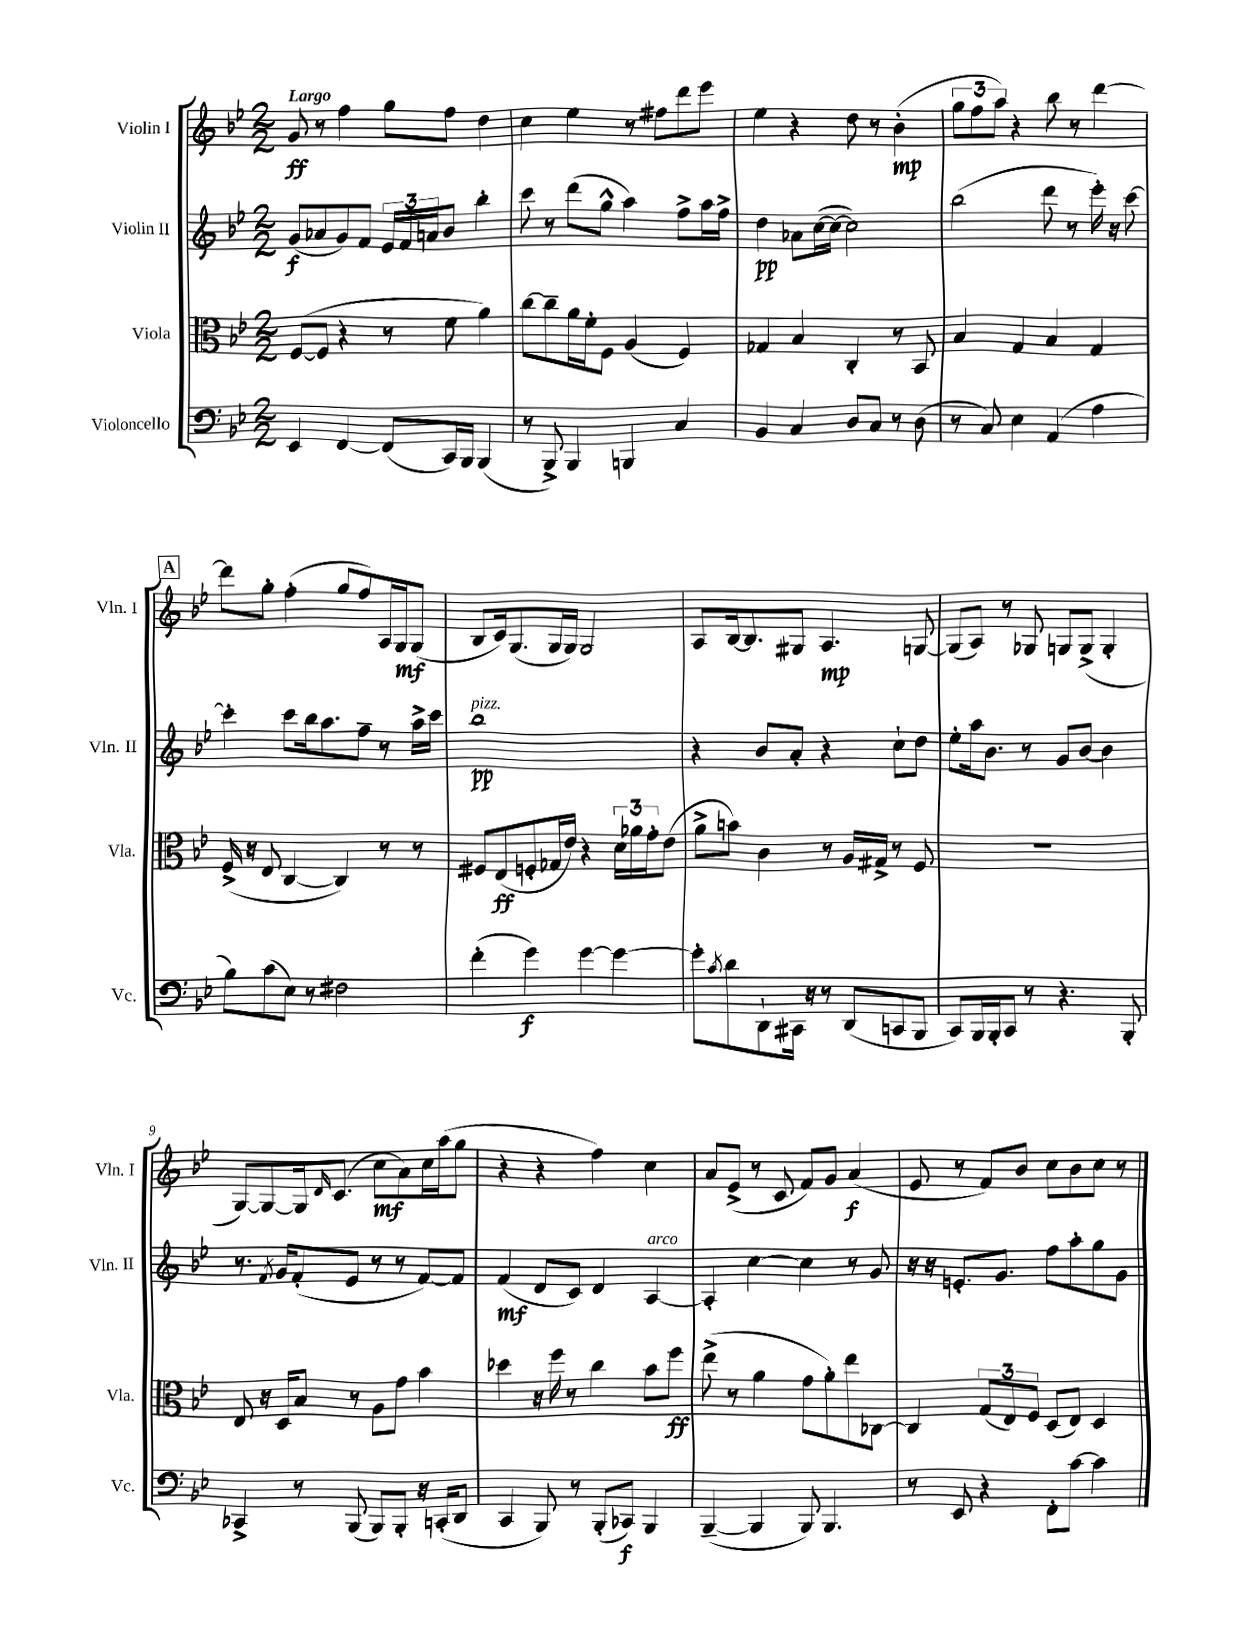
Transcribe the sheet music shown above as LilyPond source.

<<
\new StaffGroup <<
\new Staff = "s0" \with { instrumentName = "Violin I" shortInstrumentName = "Vln. I" } {
    \clef treble \key bes \major \numericTimeSignature \time 2/2 \tempo "Largo"
    g'8\ff r8 f''4 g''8 f''8 d''4 |
    c''4 ees''4 r8 fis''8 d'''8 ees'''8 |
    ees''4 r4 d''8 r8 bes'4-.\mp( |
    \tuplet 3/2 { g''8 f''8 a''8) } r4 bes''8 r8 d'''4~ |
    \mark \markup { \box "A" } d'''8 g''8-. f''4-.( g''8 f''8) a16 g16\mf g8( |
    bes8 c'16) g8.( g16 g16) g2 |
    a8 bes16~ bes8. gis8 a4.\mp g8~ |
    g8( a8) r8 ges8 g8 g8->( g4-. |
    g8~) g8~ g16 \grace { d'16 } c'8.( c''8\mf a'8) c''16 a''16( g''8 |
    r4 r4 f''4) c''4 |
    a'8 ees'8->( r8 c'8 f'8) g'8 a'4\f( |
    ees'8 r8 f'8) bes'8 c''8 bes'8 c''8 r8 \bar "|." |
}
\new Staff = "s1" \with { instrumentName = "Violin II" shortInstrumentName = "Vln. II" } {
    \clef treble \key bes \major \numericTimeSignature \time 2/2
    g'8\f( aes'8 g'8) f'8 \tuplet 3/2 { ees'16 f'16 a'16 } bes'8 bes''4-. |
    c'''8 r8 d'''8( g''8-^ a''4) f''8-> a''16 f''16-> |
    d''4\pp aes'8 c''16~( c''16~ c''2) |
    bes''2( d'''8 r8 ees'''16-.) r16 c'''8~ |
    \mark \markup { \box "A" } c'''4-. c'''8 bes''16 a''8. f''8-- r8 a''16-> c'''16 |
    bes''1\pp^\markup { \italic "pizz." } |
    r4 bes'8 a'8-. r4 c''8-! d''8 |
    ees''8-. a''16 bes'8. r8 g'8 bes'8~ bes'4 |
    r8. \acciaccatura { f'8 } g'16 f'8-.( ees'8 r8 r8 f'8~) f'8 |
    f'4\mf( d'8 c'8) d'4 a4~^\markup { \italic "arco" } |
    a4-. c''4~ c''4 r8 g'8 |
    r16 r16 e'8.-. g'8. f''8 a''8-. g''8 g'8 \bar "|." |
}
\new Staff = "s2" \with { instrumentName = "Viola" shortInstrumentName = "Vla." } {
    \clef alto \key bes \major \numericTimeSignature \time 2/2
    f8~( f8 r4 r8 f'8 a'4) |
    c''8~ c''8-- a'16 f'16-. f8 a4( f4) |
    ges4 bes4 c4-. r8 bes,8 |
    bes4 g4 bes4 g4 |
    \mark \markup { \box "A" } f16->( r16 ees8 c4~ c4) r8 r8 |
    fis8 ees8\ff( f8-. ges16 ees'16) r4 \tuplet 3/2 { d'16 aes'16 g'16-. } ees'8( |
    a'8-> b'8) c'4 r8 a16 gis16-> r8 f8 |
    r1 |
    ees8 r16 d16 bes8 r8 a8 g'8 bes'4 |
    des''4 r16 f''16 r8 c''4 bes'8 f''8\ff |
    ees''8->( r8 a'4 g'8 a'8-.) ees''8 ces8~ |
    ces4 \tuplet 3/2 { g8( ees8) f8 } d8( ees8) d4 \bar "|." |
}
\new Staff = "s3" \with { instrumentName = "Violoncello" shortInstrumentName = "Vc." } {
    \clef bass \key bes \major \numericTimeSignature \time 2/2
    ees,4 f,4~ f,8( c,16) bes,,16 bes,,4( |
    r8 bes,,8->) bes,,4 b,,4 c4 |
    bes,4 c4 d8 c8 r8 d8( |
    r8 c8) ees4 a,4( a4 |
    \mark \markup { \box "A" } bes8) c'8( ees8) r8 fis2 |
    f'4-.( g'4\f) g'4~ g'4~ |
    g'8-. \acciaccatura { c'8 } d'8 d,8-! cis,16 r16 r8 d,8( c,8 bes,,8 |
    c,8) bes,,16 bes,,16-. c,8 r8 r4. bes,,8-. |
    ces,4-> r8 bes,,8( bes,,8) bes,,8-. r16 c,16-.( d,8 |
    c,4 bes,,8) r8 bes,,8-.( ces,8\f) bes,,4 |
    bes,,4~--( bes,,4 bes,,8) bes,,4. |
    r8 ees,8 r4 f,8-. c'8~ c'4 \bar "|." |
}
>>
>>
